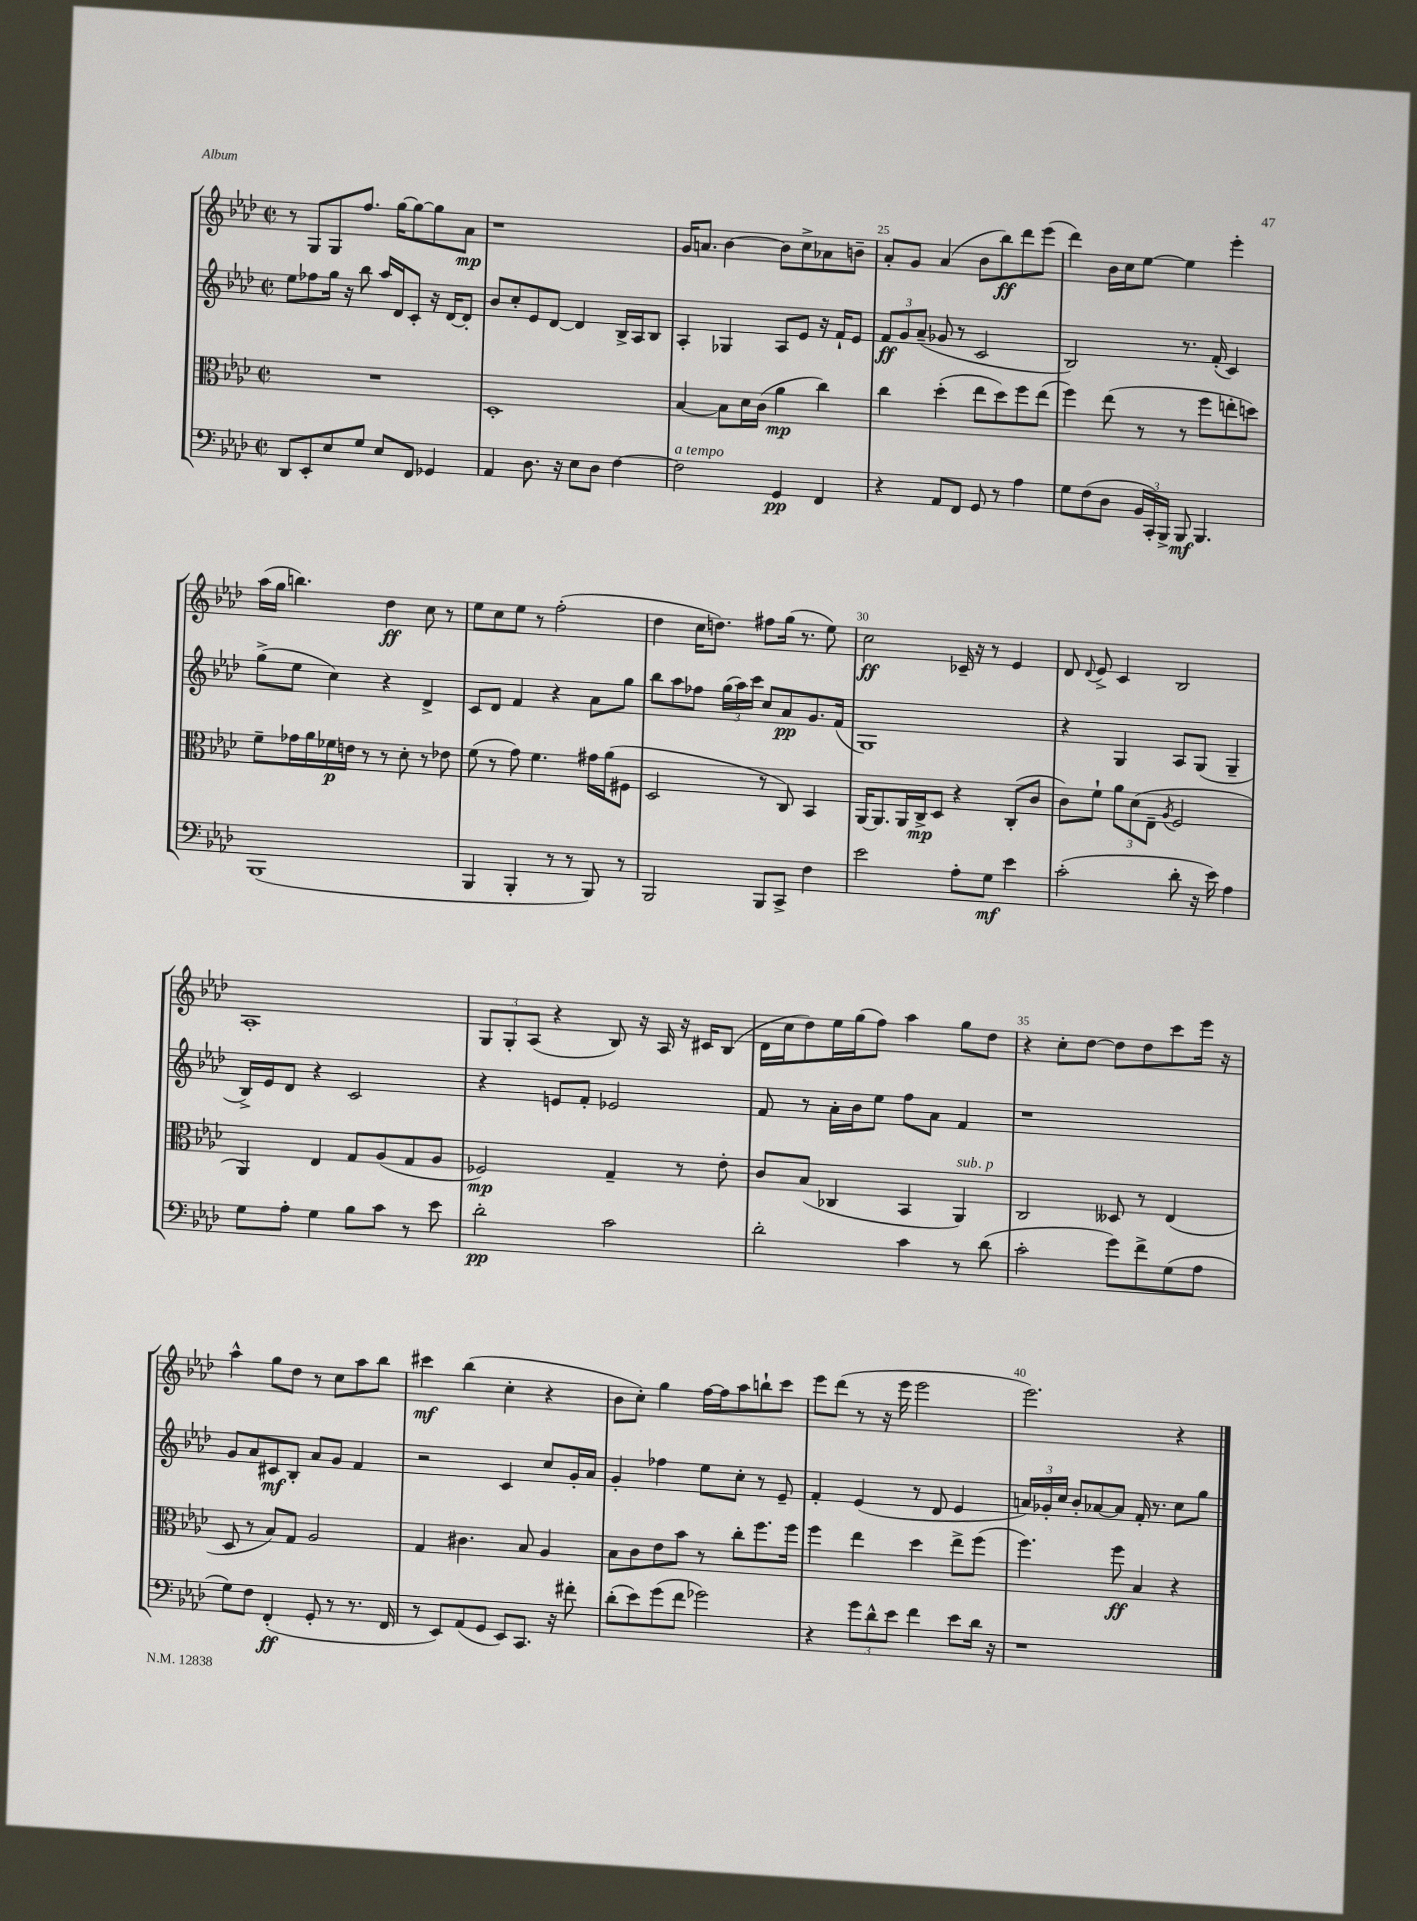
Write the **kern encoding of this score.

**kern	**kern	**kern	**kern
*staff4	*staff3	*staff2	*staff1
*clefF4	*clefC3	*clefG2	*clefG2
*k[b-e-a-d-]	*k[b-e-a-d-]	*k[b-e-a-d-]	*k[b-e-a-d-]
*M2/2	*M2/2	*M2/2	*M2/2
*met(c|)	*met(c|)	*met(c|)	*met(c|)
8DD-	1r	8ee-	8r
8EE-'	.	8ff-	8G
8E-	.	16gg	8G
.	.	16r	.
8G	.	8bb-	8.ff
8E-	.	16aa-	.
.	.	16d-	[16gg
8FF	.	8c'	8gg_
4GG-	.	16r	8gg]
.	.	[16d-	.
.	.	8d-']	8a-
=	=	=	=
4AA-	1D-'	8b-	1r
.	.	8cc'	.
8.D-	.	8e-	.
.	.	[8d-	.
16r	.	.	.
8E-	.	4d-]	.
8D-	.	.	.
[4F	.	16B-^	.
.	.	16A-	.
.	.	8B-	.
=	=	=	=
2F]	[4B-	4A-'	16g
.	.	.	8.a
.	8B-]	4G-	[4b-
.	16d-	.	.
.	(16c	.	.
4GG	4a-	8A-	8b-]
.	.	8e-	8cc^
4FF	4cc)	16r	8a-
.	.	16f`	.
.	.	8e-	8b~
=	=	=	=
4r	4cc	12f	8a-'
.	.	12g	.
.	.	.	8g
.	.	(12a-~	.
8AA-	(4dd-'	8g-	(4a-
8FF	.	8r	.
8GG	8ee-	2c	8b-
8r	8dd-)	.	8bb-)
4A-	8ff	.	8ddd-
.	(8ee-	.	(8eee-
=	=	=	=
8G	4ff)	2B-)	4ddd-)
(8F	.	.	.
8D-	(8ee-	.	16b-
.	.	.	16cc
24BB-	8r	.	[8ee-
24CC')	.	.	.
24BBB-^	.	.	.
8BBB-	8r	8.r	4ee-]
4.BBB-	8ff	.	.
.	.	(16f'	.
.	8ee'	4c)	4eee-'
.	8dd)	.	.
=	=	=	=
(1BBB-	8f~	(8gg^	(16aa-
.	.	.	16gg
.	16g-	8ee-	4.bb)
.	16a-	.	.
.	16f-	4cc)	.
.	16e	.	.
.	8r	.	.
.	8r	4r	4dd-
.	8d-'	.	.
.	8r	4d-^	8cc
.	8e-	.	8r
=	=	=	=
4BBB-	(8f	8c	8ee-
.	8r	8d-	8cc
4BBB-'	8g)	4f	8ee-
.	4.f	.	8r
8r	.	4r	(2ff'
8r	.	.	.
8BBB-)	16g#	8a-	.
.	(16a-	.	.
8r	8F#	8gg	.
=	=	=	=
2BBB-	2D-	8bb-	4dd-
.	.	8aa-	.
.	.	8ff-	16cc
.	.	.	8.dd)
.	.	(24gg	.
.	.	24aa-)	.
.	.	24ccc	.
8BBB-	8r	8cc	8ff#
8CC^	8C)	8a-	(16gg
.	.	.	8.r
4F	4BB-	8.g	.
.	.	.	8ee-)
.	.	(16f	.
=	=	=	=
2e-	[16AA-	1G)	2cc
.	8.AA-]	.	.
.	16AA-	.	.
.	16C^	.	.
.	8D-	.	.
8A-'	4r	.	16c-~
.	.	.	16r
8G	.	.	8r
4e-	(8C'	.	4e-
.	8c	.	.
=	=	=	=
(2c'	8c)	4r	8d-
.	.	.	8qqd-
.	8f`	.	8e-^
.	12a-	4G	4c
.	(12d-	.	.
.	12E-~	.	.
.	8qA-	.	.
8d-'	2F	8A-	2B-
16r	.	(8G	.
16e-)	.	.	.
4A-	.	4G~	.
=	=	=	=
8G	4AA-)	16B-^)	1A-'
.	.	16e-	.
8A-'	.	8d-	.
4G	4E-	4r	.
8B-	8G	2c	.
8c	(8A-	.	.
8r	8G	.	.
8e-	8A-	.	.
=	=	=	=
2d-'	2F-)	4r	12G
.	.	.	12G'
.	.	.	(12A-
.	.	8e	4r
.	.	8f'	.
2c	4G~	2e-	8B-)
.	.	.	16r
.	.	.	16A-
.	8r	.	16r
.	.	.	16c#
.	8e-'	.	(8B-
=	=	=	=
2d-'	8c	8f	16d-
.	.	.	16cc
.	(8B-	8r	8dd-)
.	4C-	16a-'	16ee-
.	.	16b-	(16gg
.	.	8ee-	8ff)
4c	4BB-	8ff	4aa-
.	.	8a-	.
8r	4AA-)	4f	8gg
(8d-	.	.	8dd-
=	=	=	=
2c'	2C	1r	4r
.	.	.	8cc'
.	.	.	[8dd-
8g)	8D--	.	8dd-]
8f^	8r	.	8dd-
(8G	(4E-	.	8ccc
8A-	.	.	16eee-
.	.	.	16r
=	=	=	=
8G)	8D-	8g	4aa-^^
8F	8r	8a-	.
(4FF'	8B-)	8c#	8gg
.	8G	8B-'	8dd-
8GG'	2A-	8a-	8r
8r	.	8g	8cc
8.r	.	4f	8aa-
.	.	.	8bb-
16FF	.	.	.
=	=	=	=
8r	4G	2r	4ccc#
8EE-)	.	.	.
(8AA-	4.c#	.	(4bb-
8GG	.	.	.
8EE-)	.	4c	4cc'
8.CC	8B-	.	.
.	4A-	8cc	4r
16r	.	.	.
8f#'	.	16g'	.
.	.	16a-	.
=	=	=	=
(8d-'	8B-	4g'	8b-
8e-)	8c	.	8cc')
(8g	8e-	4ff-	4gg
8f	8b-	.	.
2g-)	8r	8ee-	[16ff
.	.	.	16ff]
.	8cc'	8cc'	8aa-
.	8.ff	8r	8bb`
.	.	8e-~	8ccc
.	16ff	.	.
=	=	=	=
4r	4ff	4f'	8eee-
.	.	.	(8ddd-
12g	4ee-	(4e-	8r
12d-^^	.	.	.
.	.	.	16r
12e-	.	.	.
.	.	.	16eee-
4f	4dd-	8r	2eee-
.	.	8d-	.
8e-	8ee-^	4e-	.
16d-	(8ff	.	.
16r	.	.	.
=	=	=	=
1r	4.ff)	24a)	2.eee-)
.	.	24g-'	.
.	.	24cc	.
.	.	8b-'	.
.	.	[8a-	.
.	8ff	8a-]	.
.	4B-	16f'	.
.	.	8.r	.
.	4r	8cc	4r
.	.	8gg	.
==	==	==	==
*-	*-	*-	*-
